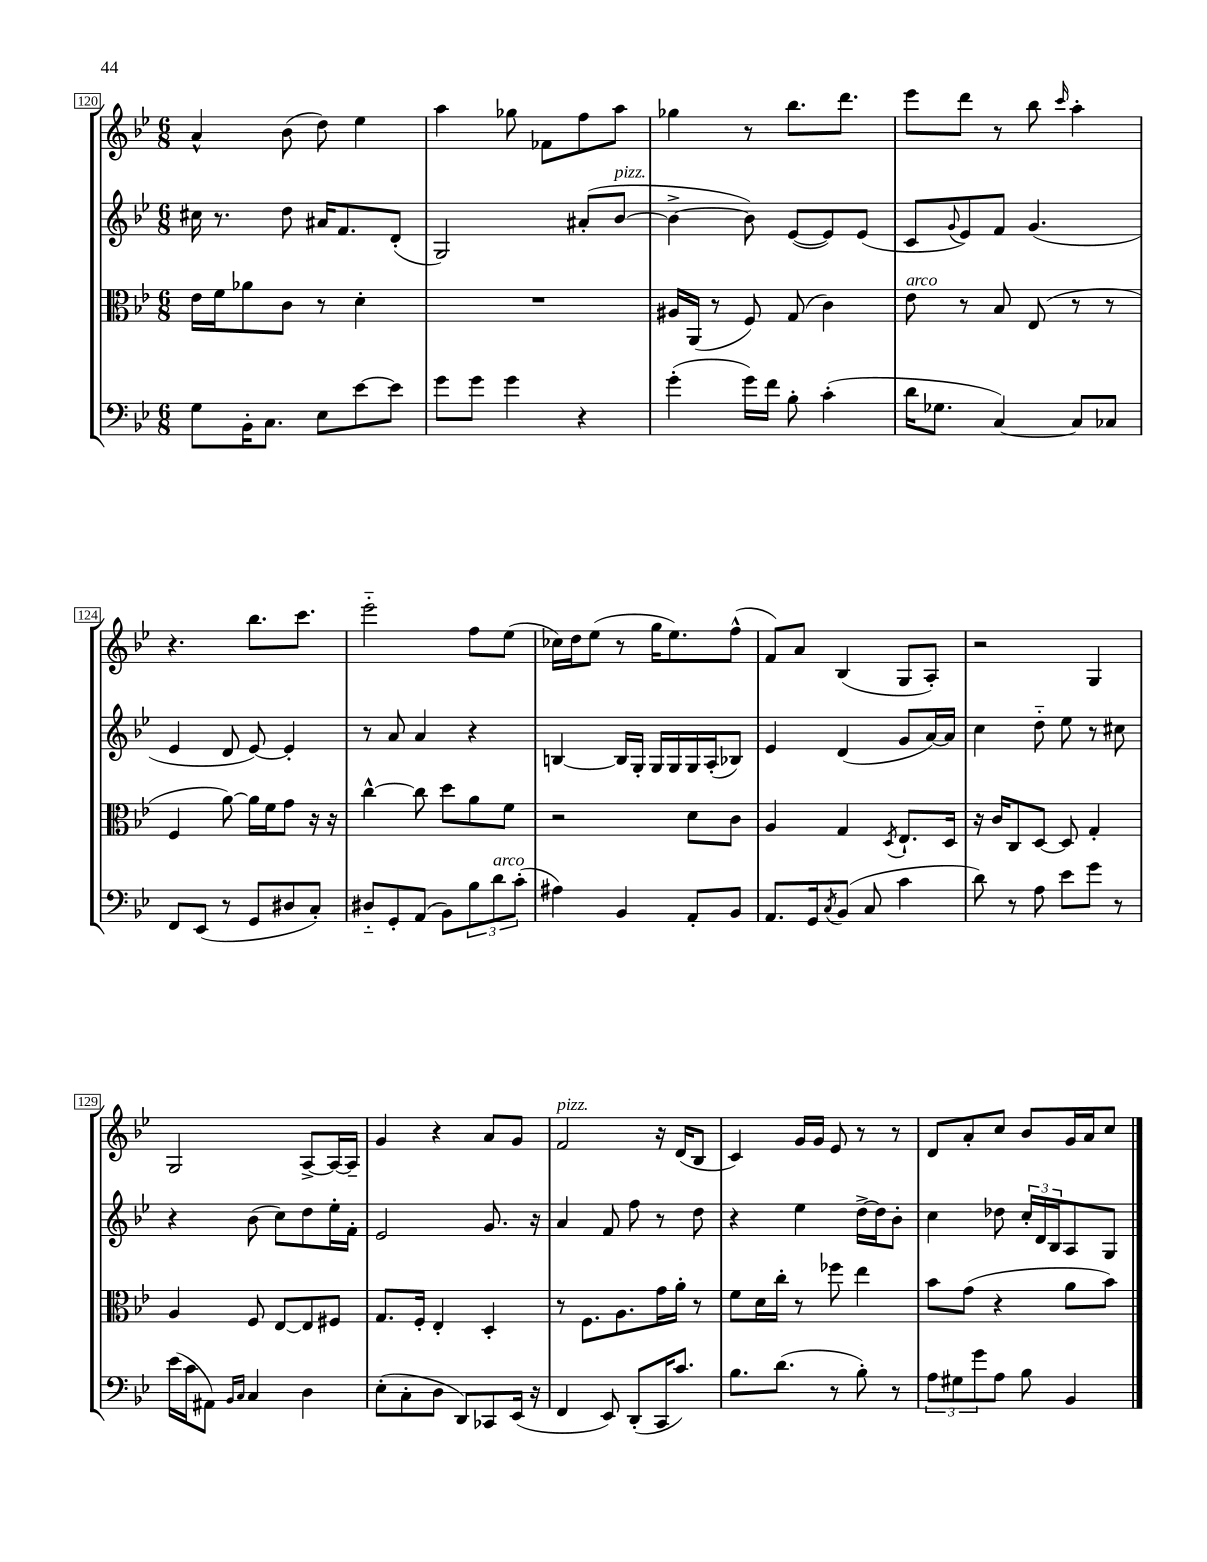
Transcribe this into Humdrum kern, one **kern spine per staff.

**kern	**kern	**kern	**kern
*staff4	*staff3	*staff2	*staff1
*clefF4	*clefC3	*clefG2	*clefG2
*k[b-e-]	*k[b-e-]	*k[b-e-]	*k[b-e-]
*M6/8	*M6/8	*M6/8	*M6/8
8G	16e-	16cc#	4a^^
.	16f	8.r	.
16BB-'	8a-	.	.
8.C	.	.	.
.	8c	8dd	(8b-
8E-	8r	16a#	8dd)
.	.	8.f	.
[8e-	4d'	.	4ee-
8e-]	.	(8d'	.
=	=	=	=
8g	2.r	2G)	4aa
8g	.	.	.
4g	.	.	8gg-
.	.	.	8f-
4r	.	(8a#'	8ff
.	.	[8b-	8aa
=	=	=	=
(4g'	16A#	4b-^_	4gg-
.	(16AA	.	.
.	8r	.	.
16g)	8F)	8b-])	8r
16f	.	.	.
8B-'	(8G	([8e-	8.bb-
(4c'	4c)	8e-])	.
.	.	.	8.ddd
.	.	(8e-	.
=	=	=	=
16d	8e-	8c	8eee-
8.G-	.	.	.
.	.	8qqg	.
.	8r	8e-)	8ddd
[4C)	8B-	8f	8r
.	(8E-	(4.g	8bb-
.	.	.	16qqccc
8C]	8r	.	4aa'
8C-	8r	.	.
=	=	=	=
8FF	4F	4e-	4.r
(8EE-	.	.	.
8r	[8a)	8d	.
8GG	16a]	[8e-)	8.bb-
.	16f	.	.
8D#	8g	4e-']	.
.	.	.	8.ccc
8C')	16r	.	.
.	16r	.	.
=	=	=	=
8D#'~	[4cc^^	8r	2eee-'~
8GG'	.	8a	.
(8AA	8cc]	4a	.
8BB-)	8dd	.	.
12B-	8a	4r	8ff
12d	.	.	.
.	8f	.	(8ee-
(12c'	.	.	.
=	=	=	=
4A#)	2r	[4B	16cc-)
.	.	.	16dd
.	.	.	(8ee-
4BB-	.	16B]	8r
.	.	16G'	.
.	.	16G	16gg
.	.	16G	8.ee-)
8AA'	8d	16G	.
.	.	(16A'	.
8BB-	8c	8B-)	(8ff^^
=	=	=	=
8.AA	4A	4e-	8f)
.	.	.	8a
16GG	.	.	.
8qC	.	.	.
(8BB-	4G	(4d	(4B-
8C	.	.	.
.	8qD	.	.
4c	8.E-`	8g	8G
.	.	[16a)	8A')
.	16D	16a]	.
=	=	=	=
8d)	16r	4cc	2r
.	16c	.	.
8r	8C	.	.
8A	[8D	8dd'~	.
8e-	8D]	8ee-	.
8g	4G'	8r	4G
8r	.	8cc#	.
=	=	=	=
(16e-	4A	4r	2G
16c	.	.	.
8AA#)	.	.	.
16qqBB-	.	.	.
16qqC	.	.	.
4C	8F	(8b-	.
.	[8E-	8cc)	.
4D	8E-]	8dd	[8A^
.	8F#	16ee-'	16A_
.	.	16f'	16A~]
=	=	=	=
(8E-'	8.G	2e-	4g
8C'	.	.	.
.	16F'	.	.
8D	4E-'	.	4r
8DD)	.	.	.
8CC-	4D'	8.g	8a
(16EE-	.	.	8g
16r	.	16r	.
=	=	=	=
4FF	8r	4a	2f
.	8.F	.	.
8EE-)	.	8f	.
.	8.A	.	.
(8DD'	.	8ff	.
16CC	16g	8r	16r
8.c)	16a'	.	(16d
.	8r	8dd	8B-
=	=	=	=
8.B-	8f	4r	4c)
.	16d	.	.
(8.d	16cc'	.	.
.	8r	4ee-	16g
.	.	.	16g
8r	8ff-	.	8e-
8B-')	4ee-	[16dd^	8r
.	.	16dd]	.
8r	.	8b-'	8r
=	=	=	=
12A	8b-	4cc	8d
12G#	.	.	.
.	(8g	.	8a'
12g	.	.	.
8A	4r	8dd-	8cc
8B-	.	24cc'	8b-
.	.	24d	.
.	.	24B-	.
4BB-	8a	8A	16g
.	.	.	16a
.	8b-)	8G	8cc
==	==	==	==
*-	*-	*-	*-
